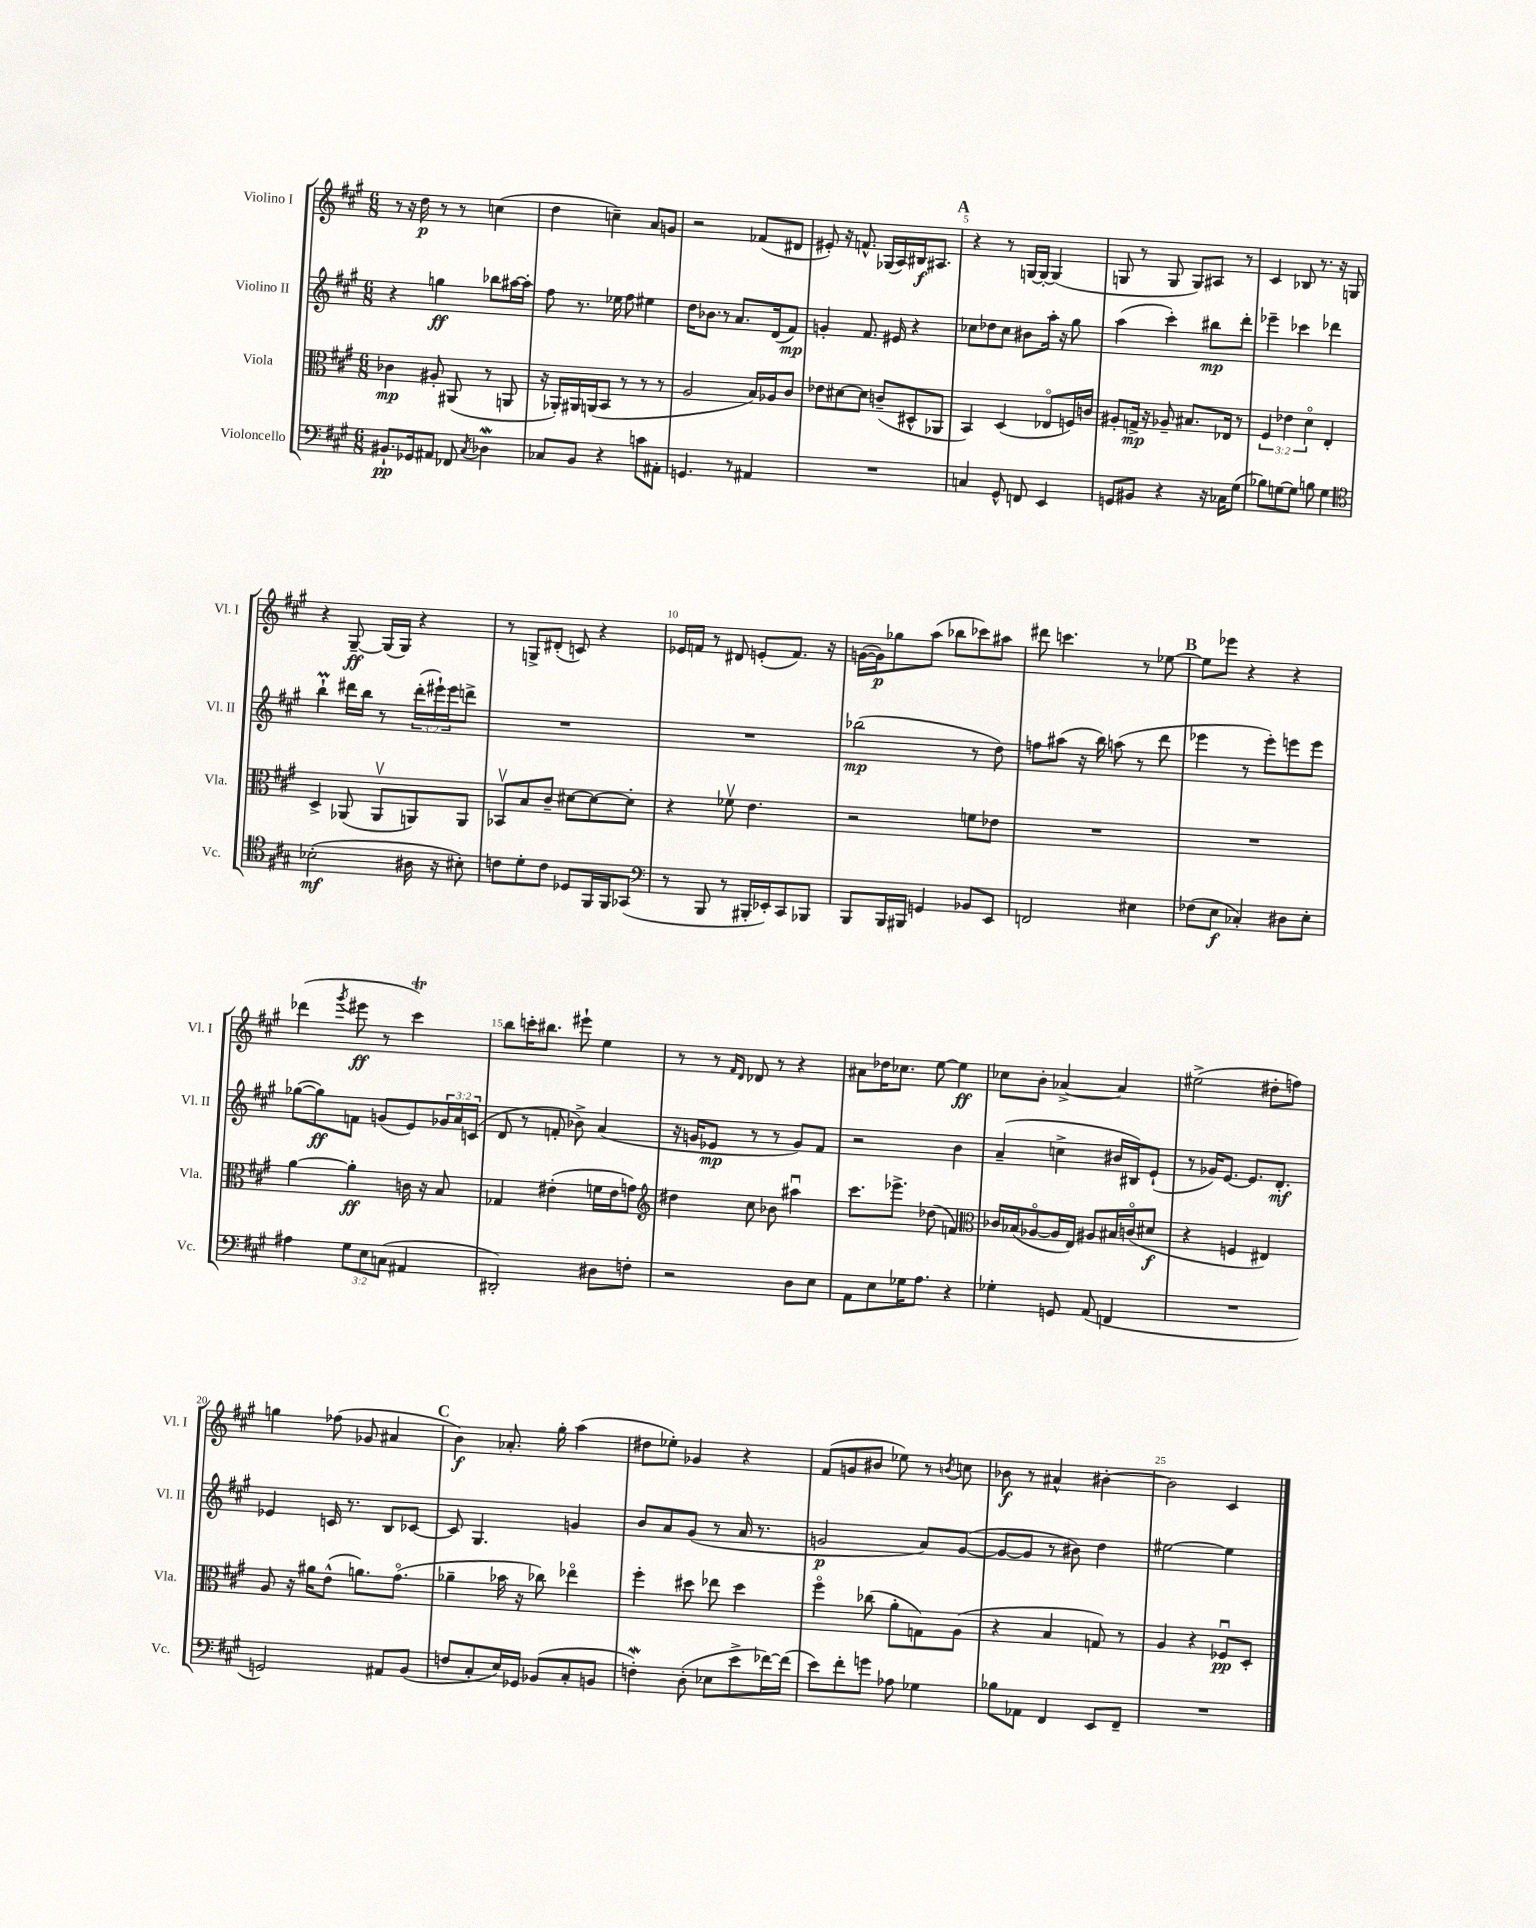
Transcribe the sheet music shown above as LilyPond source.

<<
\new StaffGroup <<
\new Staff = "s0" \with { instrumentName = "Violino I" shortInstrumentName = "Vl. I" } {
    \clef treble \key a \major \numericTimeSignature \time 6/8
    r8 r16 d''16\p r8 r8 c''4( |
    d''4 c''4--) a'8 g'8 |
    r2 fes'8( dis'8 |
    eis'8-.) r16 f'8.-^ ges16( a16) bis16\f ais8. |
    \mark \markup { \bold "A" } r4 r8 g16~ g16~-. g4( |
    g8 r8 g8 g8) ais8 r8 |
    cis'4 bes8 r8. r16 g8 |
    r4 gis8~--\ff gis16( gis16) r4 |
    r8 g8-> dis'8-.( c'8) r4 |
    ees'16 f'16 r8 dis'8 e'8-.( f'8.) r16 |
    g'16~( g'16\p) ges''8 a''8( bes''8 ces'''8) ais''8 |
    dis'''8 c'''4. r8 ees''8~ |
    \mark \markup { \bold "B" } ees''8 ees'''8 r4 r4 |
    des'''4( \acciaccatura { gis'''8 } eis'''8\ff r8 cis'''4\trill) |
    b''8 c'''16-. bis''8. eis'''8-! e''4 |
    r8 r8 \grace { fis'16 d'16 } des'8 r8 r4 |
    ais'8 des''16 ces''8. e''8~ e''4\ff |
    ces''8 b'8-. aes'4~-> aes'4 |
    eis''2->( dis''8-. f''8) |
    g''4 fes''8( ges'8 ais'4 |
    \mark \markup { \bold "C" } b'4\f) aes'8.-. gis''16-. a''4( |
    dis''8 ees''8-.) ges'4 r4 |
    fis'8( g'8 bis'8 ees''8) r8 \acciaccatura { b'8 } c''8 |
    bes'8\f r8 ais'4-^ bis'4~-. |
    bis'2 cis'4 \bar "|." |
}
\new Staff = "s1" \with { instrumentName = "Violino II" shortInstrumentName = "Vl. II" } {
    \clef treble \key a \major \numericTimeSignature \time 6/8 \override Staff.TupletNumber.text = #tuplet-number::calc-fraction-text
    r4 g''4\ff bes''8 ais''16~ ais''16-. |
    fis''8 r8. ees''16 fis''8 eis''4 |
    d''16 bes'8. r8 a'8. d'16( fis'8\mp) |
    g'4-. fis'8. eis'16 r4 |
    \mark \markup { \bold "A" } ces''8 des''8 ces''8 bis'8 a''16-. r16 gis''8 |
    a''4( cis'''4-.) bis''8\mp d'''8-. |
    ees'''4-- ces'''4 des'''4 |
    b''4-!\prall dis'''16 b''16 r8 \tuplet 3/2 { dis'''16-.( eis'''16-!) eis'''16 } d'''8-> |
    R2. |
    R2. |
    bes''2\mp( r8 d''8) |
    f''8 ais''8( r16 b''16) a''8( r8 d'''8 |
    \mark \markup { \bold "B" } ees'''4 r8 ees'''8-.) e'''8 e'''8 |
    ges''8~( ges''8\ff) f'8 g'8( e'8) \tuplet 3/2 { ges'16 a'16 c'16( } |
    d'8 r8 f'8-. bes'8->) a'4( |
    r16 g'16 ees'8\mp r8 r8 g'8) fis'8 |
    r2 b'4 |
    a'4--( c''4-> bis'16 bis16) e'8-!( |
    r8 ges'16) e'8.~ e'8. d'8.-.\mf |
    ees'4 c'16 r8. b8 ces'8~ |
    \mark \markup { \bold "C" } ces'8 gis4. g'4 |
    b'8 a'8 gis'8( r8 a'16 r8. |
    g'2\p a'8) g'8~( |
    g'8~ g'8 r8 bis'8) d''4 |
    eis''2~ eis''4 \bar "|." |
}
\new Staff = "s2" \with { instrumentName = "Viola" shortInstrumentName = "Vla." } {
    \clef alto \key a \major \numericTimeSignature \time 6/8 \override Staff.TupletNumber.text = #tuplet-number::calc-fraction-text
    ces'4\mp ais8-. ais,8( r8 a,8 |
    r16 aes,16-.) ais,16 a,16( b,8 r8 r8 r8 |
    a2 b16) aes16 cis'8 |
    ees'8 dis'8~ dis'8 c'8--( dis8-^ aes,8 |
    \mark \markup { \bold "A" } b,4) d4( ees8\flageolet f16) c'16 |
    ais8-. g16->\mp r16 aes8-- bis8. ees16 r8 |
    \tuplet 3/2 { fis4 ees'4 d'4\flageolet } e4-. |
    d4-> aes,8( aes,8\upbow a,8) a,8 |
    bes,8\upbow b8 cis'8-- dis'8~ dis'8~ dis'8-. |
    r4 fes'8\upbow e'4. |
    r2 f'8 ees'8 |
    R2. |
    \mark \markup { \bold "B" } R2. |
    a'4~ a'4-.\ff c'16 r16 b8 |
    ges4 eis'4-.( f'16 eis'16 g'8) |
    \clef treble dis''4 cis''8 bes'8 ais''4\downbow |
    cis'''8. ees'''8.-> des''8( f'4) |
    \clef alto ces'16 bes16( aes8~\flageolet aes16 e16) ais8 bis16 c'16\flageolet( dis'8\f |
    r4 f4 eis4) |
    a8 r16 ais'16 e'8-^( a'8.) gis'8.\flageolet( |
    \mark \markup { \bold "C" } aes'4-- bes'16 r16 ces''8) ees''4\flageolet |
    fis''4-. dis''8 ees''8 dis''4 |
    fis''4\flageolet ces''8( a'8-. g8) a8( |
    r4 b4 g8) r8 |
    a4 r4 fes8\downbow\pp d8-. \bar "|." |
}
\new Staff = "s3" \with { instrumentName = "Violoncello" shortInstrumentName = "Vc." } {
    \clef bass \key a \major \numericTimeSignature \time 6/8 \override Staff.TupletNumber.text = #tuplet-number::calc-fraction-text
    bis,8.-!\pp ges,16 ais,8 fes,8 \acciaccatura { cis8 } des4\mordent |
    ces8 b,8 r4 c'8 ais,8-. |
    g,4. r8 ais,4 |
    R2. |
    \mark \markup { \bold "A" } c4 gis,8-^ f,8 e,4 |
    g,8 bis,8 r4 r16 ces16 gis8( |
    bes8) g8~ g8 b8 g4 |
    \clef tenor bes2-.\mf( ais16 r16 bis8-.) |
    c'8 d'8-. c'8 des8 fis,16 fis,16 ges,8( |
    \clef bass r8 b,,8 r8 bis,,16-. ees,16-.) cis,8 bes,,8 |
    b,,8 b,,16 bis,,16 g,4 bes,8 e,8 |
    f,2 eis4 |
    \mark \markup { \bold "B" } fes8( e8\f ces4-.) dis8 e8-. |
    ais4 \tuplet 3/2 { gis8 e8 c8( } ais,4 |
    dis,2-.) dis8 f8-. |
    r2 d8 e8 |
    a,8 e8 ges16 a8. r4 |
    ges4-. g,8 a,8( f,4 |
    R2. |
    g,2) ais,8 b,8( |
    \mark \markup { \bold "C" } f8 cis8-. e16) ges,16 bes,8( cis8-. b,8 |
    f4-.\mordent) d8-.( ees8 e'8-> fes'16~) fes'16( |
    e'8) fis'8-. g'8 aes8 ges4 |
    bes8 aes,8 fis,4 e,8 fis,8-- |
    R2. \bar "|." |
}
>>
>>
\layout { \context { \Score \override BarNumber.break-visibility = ##(#f #t #t) barNumberVisibility = #(every-nth-bar-number-visible 5) } }
